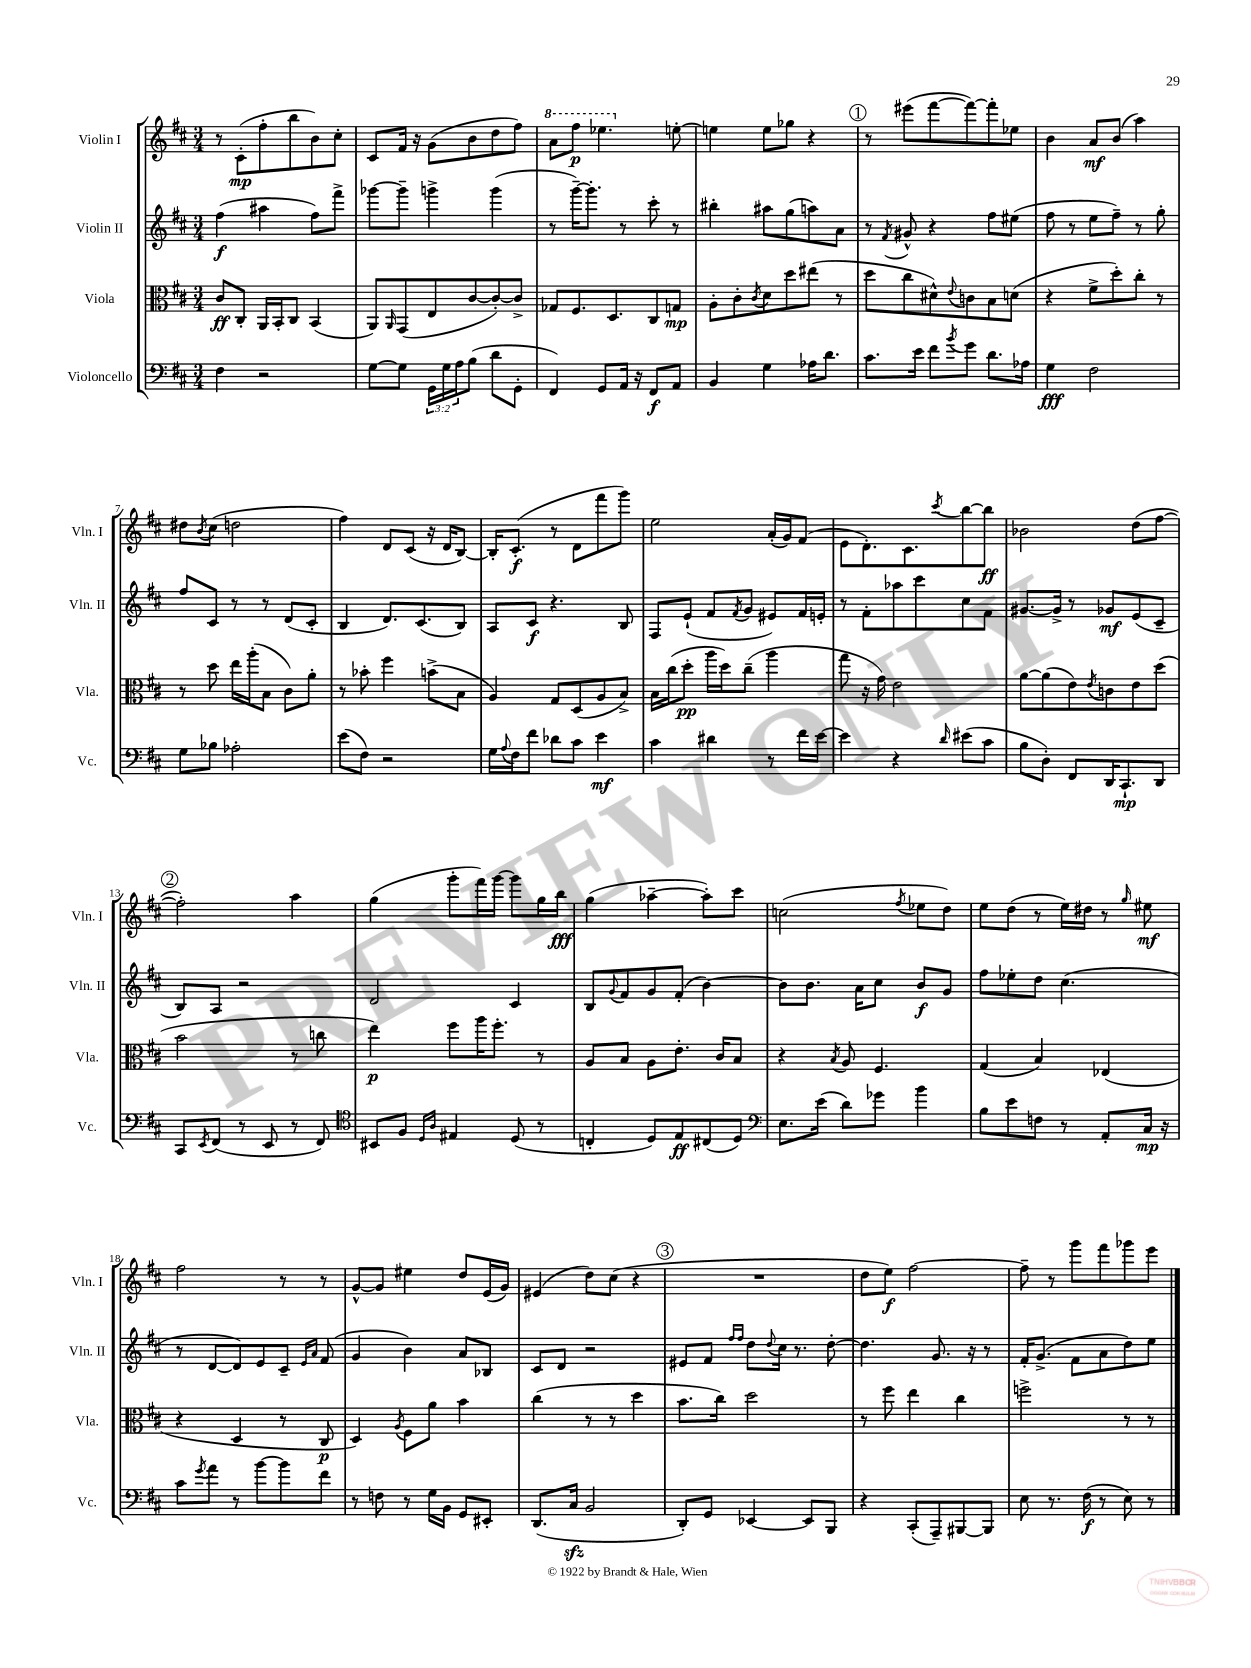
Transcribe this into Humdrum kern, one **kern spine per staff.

**kern	**kern	**kern	**kern
*staff4	*staff3	*staff2	*staff1
*clefF4	*clefC3	*clefG2	*clefG2
*k[f#c#]	*k[f#c#]	*k[f#c#]	*k[f#c#]
*M3/4	*M3/4	*M3/4	*M3/4
4F#	8c#	(4ff#	8r
.	8C#'	.	(8c#'
2r	16AA	4aa#	8ff#'
.	16BB'	.	.
.	8C#	.	8bb
.	(4BB	8ff#)	8b)
.	.	8fff#^	8cc#'
=	=	=	=
[8G	8AA)	[8ggg-	8c#
.	16qqAA	.	.
8G]	(8GG	8ggg-~]	16f#
.	.	.	16r
24GG	8E	4ggg^	(8g
24G	.	.	.
24A	.	.	.
(8B	[8c#	.	8b
8d	8c#'_)	(4ggg	8dd
8GG'	8c#^]	.	8ff#)
=	=	=	=
4FF#)	8G-	8r	8aa
.	8.F#	[16ggg~)	8fff#
.	.	8.ggg']	.
8GG	.	.	4.eee-
.	8.D	.	.
16AA	.	8r	.
16r	.	.	.
8FF#	8C#	8ccc#'	.
8AA	8G	8r	[8ee'
=	=	=	=
4BB	8A'	4bb#'	4ee]
.	8c#'	.	.
.	8qc#	.	.
4G	8d	8aa#	8ee
.	8dd	(8gg	8gg-
16A-	(8ee#	8aa)	4r
8.d	.	.	.
.	8r	8a	.
=	=	=	=
8.c#	8dd	8r	8r
.	.	8qf#	.
.	8cc#	8g#^^	(8eee#
16e	.	.	.
8f#	8d#^^)	4r	[8fff#
8qb	8qqe	.	.
8g	8c	.	8fff#_)
8.d	8B	8ff#	8fff#']
.	(8d	(8ee#	8ee-
16A-	.	.	.
=	=	=	=
4G	4r	8ff#	4b
.	.	8r	.
2F#	8f#^	8ee	8a
.	8dd')	8ff#~)	(8b
.	8cc#'	8r	4aa)
.	8r	8gg'	.
=	=	=	=
8G	8r	8ff#	8dd#
.	.	.	8qb
8B-	8dd	8c#	(8cc#
2A-'	16ee	8r	2dd
.	(16aa'	.	.
.	8B	8r	.
.	8c#)	(8d	.
.	8a'	8c#'	.
=	=	=	=
(8e	8r	4B	4ff#)
8F#)	8b-'	.	.
2r	4ff#	8.d)	8d
.	.	.	(8c#
.	.	(8.c#	.
.	(8b^	.	16r
.	.	.	16d
.	8B	8B)	[8B)
=	=	=	=
16G	4A)	8A	16B']
8qqA	.	.	.
16F#	.	.	(8.c#'
8f#	.	8c#	.
8d-	8G	4.r	8r
8c#	(8D	.	8d
4e	8A	.	8fff#
.	8B^)	8B	8ggg)
=	=	=	=
4c#	16B	8F#	2ee
.	(16cc#	.	.
.	8dd'	(8e`	.
4d#	16aa	8f#	.
.	16dd)	.	.
.	.	8qf#	.
.	(8cc#~	8g	.
8r	4aa	8e#)	(16a'
.	.	.	16g)
16f#	.	16f#	(8f#
[16e	.	16e'	.
=	=	=	=
4e]	8gg	8r	8e
.	16r	8f#'	8.d')
.	16g)	.	.
4r	2e	8aa-	.
.	.	.	8.c#
.	.	8ccc#	.
16qqd	.	.	8qccc#
(8e#	.	8cc#	[8bb
8c#	.	8f#	8bb]
=	=	=	=
8B	[8a	[8.g#	2b-
8D')	(8a]	.	.
.	.	16g#^]	.
8FF#	8e)	8r	.
.	8qe	.	.
16DD	8c	8g-	.
8.CC#`	.	.	.
.	8e	(8e	(8dd
8DD	(8dd	8c#~	[8ff#
=	=	=	=
8CC#	2b	8B)	2ff#'])
8qEE	.	.	.
(8FF#	.	8A	.
8r	.	2r	.
8EE	.	.	.
8r	8r	.	4aa
8FF#)	8cc	.	.
=	=	=	=
*clefC4	*	*	*
8BB#	4ee)	2d	(4gg
8F#	.	.	.
16qqD	.	.	.
16qqA	.	.	.
4E#	8ff#	.	8ggg'
.	16aa	.	16fff#)
.	8.ff#'	.	[16ggg
(8D	.	4c#	8ggg]
8r	8r	.	16gg
.	.	.	16bb
=	=	=	=
4C'	8A	8B	(4gg
.	.	8qqg	.
.	8B	8f#	.
8D)	8A	8g	[4aa-~
8E	8.e'	(8f#'	.
(8C#	.	[4b)	8aa-'])
.	16c#	.	.
8D)	8B	.	8ccc#
=	=	=	=
*clefF4	*	*	*
8.E	4r	8b]	(2cc
.	.	8.b	.
(16e	.	.	.
.	8qB	.	.
8d)	8A	.	.
.	.	16a	.
8g-	4.F#	8cc#	.
.	.	.	8qff#
4b	.	8b	8ee-
.	.	8g	8dd)
=	=	=	=
8B	(4G	8ff#	8ee
8e	.	8ee-'	(8dd
8F	4B)	8dd	8r
8r	.	(4.cc#	16ee)
.	.	.	16dd#
8AA'	(4E-	.	8r
.	.	.	16qqgg
16C#	.	.	8ee#
16r	.	.	.
=	=	=	=
8c#	4r	8r	2ff#
8qg	.	.	.
8a	.	[8d	.
8r	4D	8d])	.
[8b	.	8e	.
8b]	8r	8c#~	8r
.	.	16qqe	.
.	.	16qqa	.
8f#	8C#	(8f#	8r
=	=	=	=
8r	4D)	4g	[8g^^
8F	.	.	8g]
.	8qA	.	.
8r	8F#	4b)	4ee#
16G	8a	.	.
16BB	.	.	.
8GG	4b	8a	8dd
8EE#'	.	8B-	(16e
.	.	.	16g)
=	=	=	=
(8.DD	(4cc#	8c#	(4e#
.	.	8d	.
16C#	.	.	.
2BB	8r	2r	8dd)
.	8r	.	(8cc#
.	4dd	.	4r
=	=	=	=
8DD')	8.b	8e#	2.r
8GG	.	8f#	.
.	16cc#)	.	.
.	.	16qqff#	.
.	.	16qqff#	.
[4EE-	2dd	8dd	.
.	.	8qqdd	.
.	.	16cc#	.
.	.	8.r	.
8EE-]	.	.	.
8BBB	.	[8dd'	.
=	=	=	=
4r	8r	4.dd]	8dd
.	8ff#	.	8ee)
(8CC#'	4ee	.	[2ff#
8AAA~)	.	8.g	.
[8BBB#	4cc#	.	.
.	.	16r	.
8BBB#]	.	8r	.
=	=	=	=
8E	2ff^	16f#'	8ff#~]
.	.	(8.g^	.
8.r	.	.	8r
.	.	8f#	8ggg
(16F#	.	.	.
8r	.	8a	8fff#
8E)	8r	8dd)	8ggg-
8r	8r	8ee	8eee
==	==	==	==
*-	*-	*-	*-
